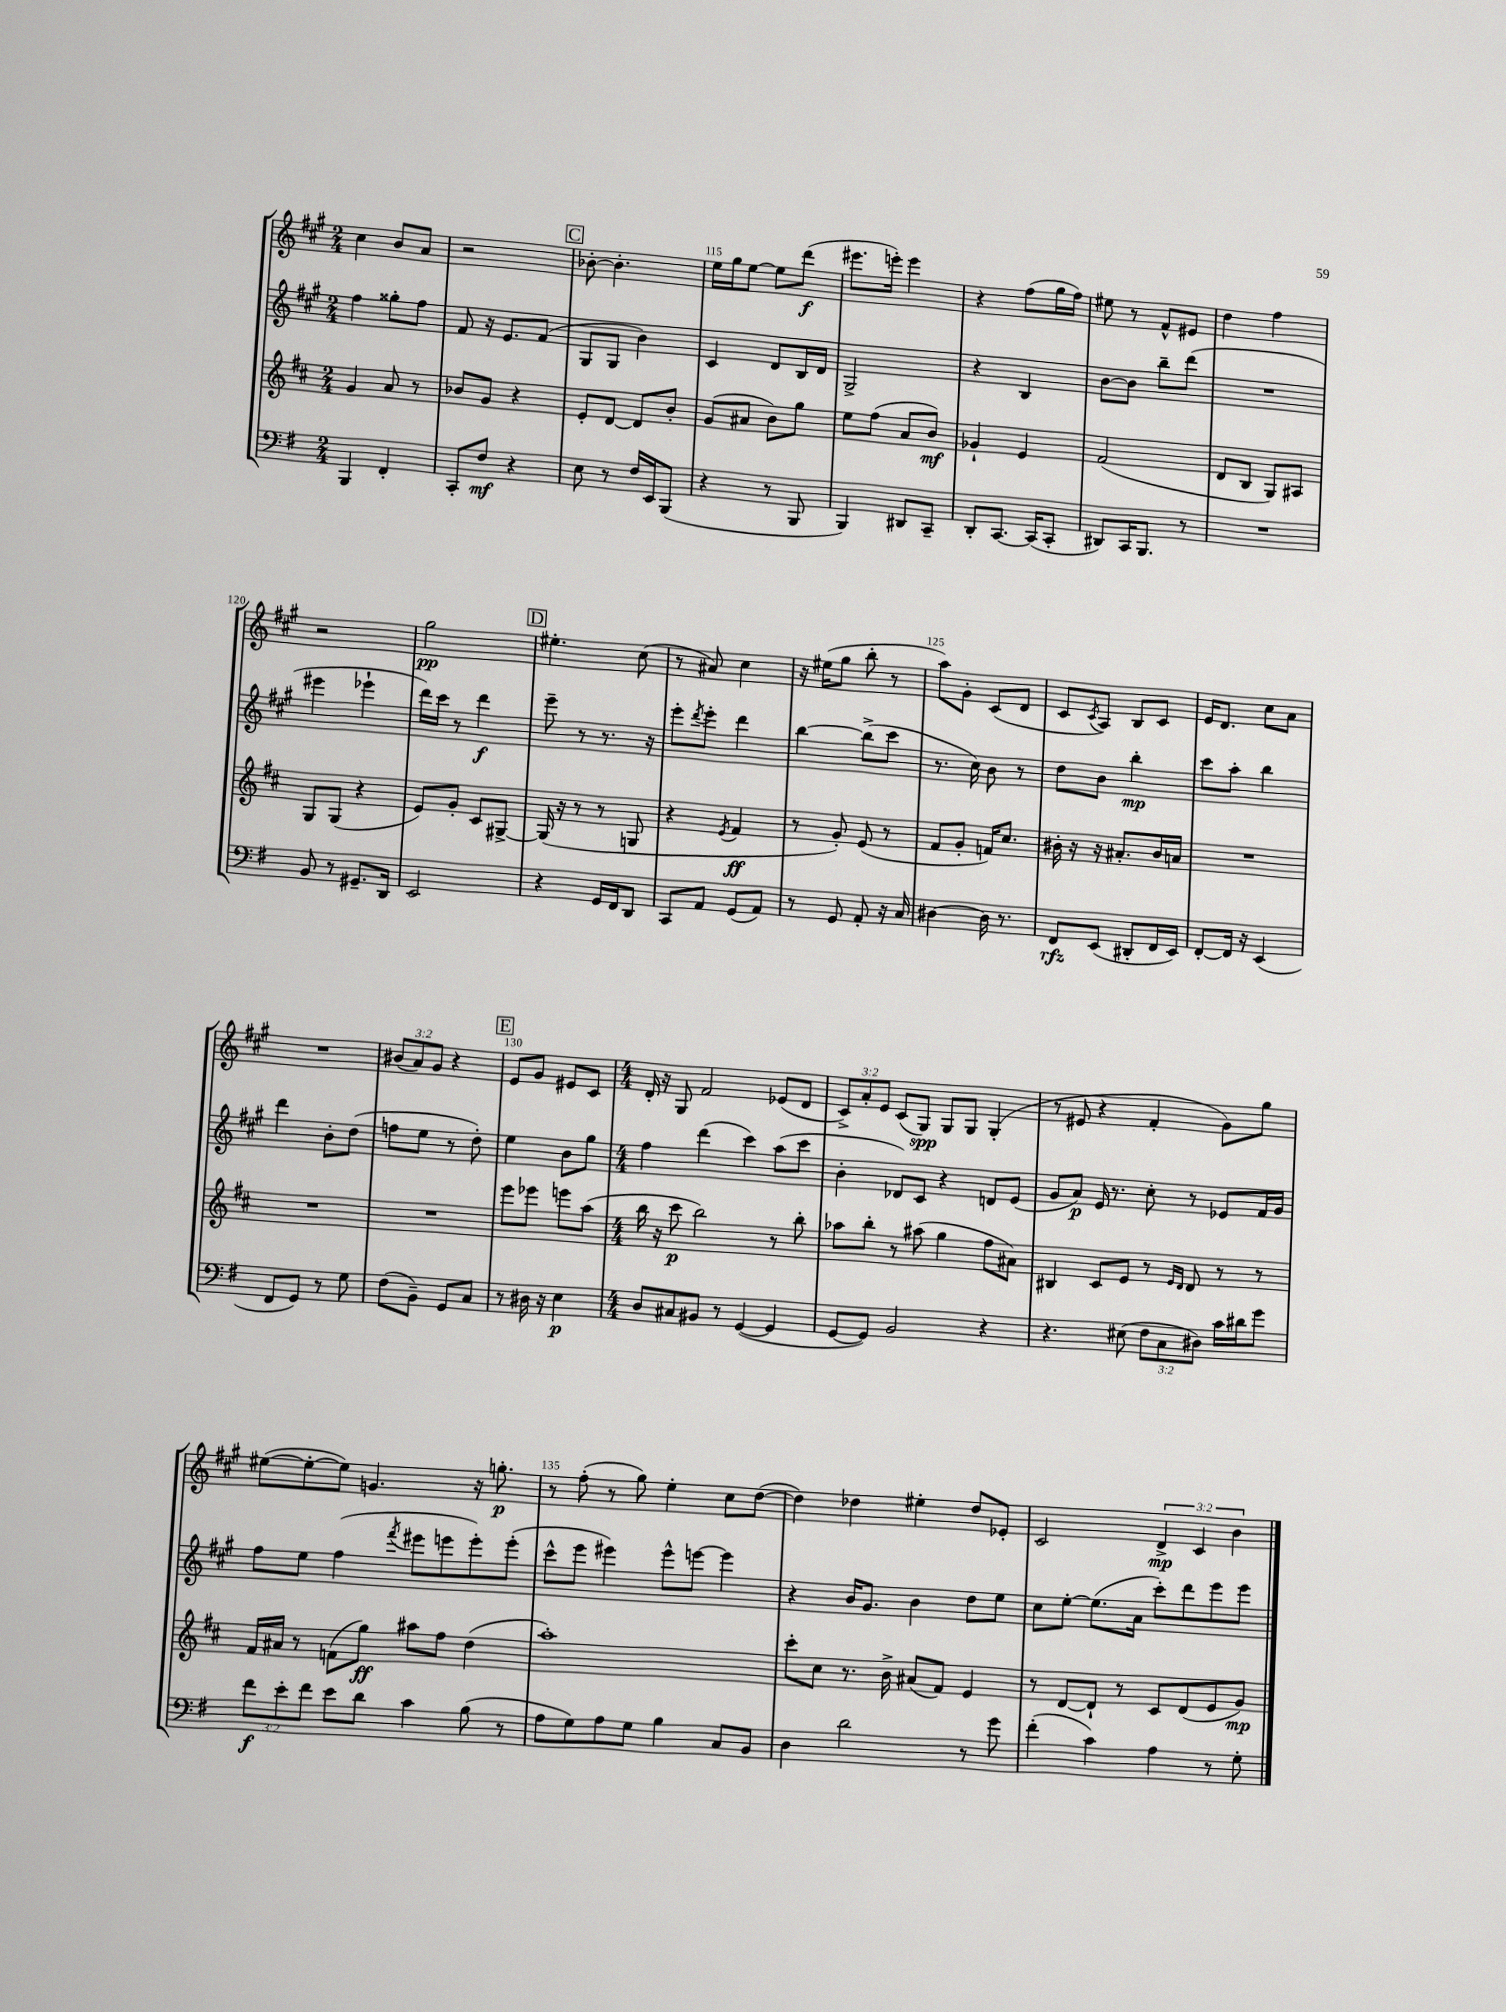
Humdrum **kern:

**kern	**kern	**kern	**kern
*staff4	*staff3	*staff2	*staff1
*clefF4	*clefG2	*clefG2	*clefG2
*k[f#]	*k[f#c#]	*k[f#c#g#]	*k[f#c#g#]
*M2/4	*M2/4	*M2/4	*M2/4
4BBB	4g	4ff#	4cc#
4FF#'	8a	8gg##'	8b
.	8r	8ff#	8a
=	=	=	=
8CC'	8b-	8f#	2r
8F#	8g	16r	.
.	.	8.e	.
4r	4r	.	.
.	.	(8f#	.
=	=	=	=
8E	8e'	8G#	[8b-'
8r	[8d	8G#	4.b-']
16F#	8d]	4b)	.
16EE	.	.	.
(8BBB	8b'	.	.
=	=	=	=
4r	(8g	4c#	16ee
.	.	.	16gg#
.	8a#	.	[8ee
8r	8b)	8d	8ee]
8BBB	8gg	16B	(8ddd
.	.	16d	.
=	=	=	=
4BBB)	8ee	2G#^	8.eee#
.	(8ff#	.	.
.	.	.	16eee')
8DD#	8a	.	4eee
8CC~	8b)	.	.
=	=	=	=
8DD'	4g-`	4r	4r
[8.CC	.	.	.
.	4e	4B	(8ff#
(16CC]	.	.	.
8CC'	.	.	16gg#
.	.	.	16ff#)
=	=	=	=
8DD#)	(2f#	[8b	8ee#
16CC	.	8b]	8r
8.BBB	.	.	.
.	.	8bb~	8f#^^
8r	.	(8ddd	8e#
=	=	=	=
2r	8d	2r	4dd
.	8B	.	.
.	8G)	.	4ff#
.	8A#	.	.
=	=	=	=
8BB	8G	4eee#	2r
8r	(8G	.	.
8.GG#~	4r	4eee-`	.
16DD	.	.	.
=	=	=	=
2EE	8e)	16ddd)	2gg#
.	.	16ccc#	.
.	8g'	8r	.
.	8c#	4ddd	.
.	[8G#^	.	.
=	=	=	=
4r	(16G#]	8eee~	4.ee#'
.	16r	.	.
.	8r	8r	.
16GG	8r	8.r	.
16FF#	.	.	.
8DD	8G	.	(8cc#
.	.	16r	.
=	=	=	=
8CC	4r	8eee'	8r
.	.	8qddd	.
8AA	.	8eee'	8a#)
.	8qe	.	.
(8GG	4f#	4ddd	4cc#
8AA)	.	.	.
=	=	=	=
8r	8r	[4bb	16r
.	.	.	(16ee#
8GG	8g')	.	8gg#
8AA'	(8e	(8bb^]	8bb'
16r	8r	8ccc#	8r
16C	.	.	.
=	=	=	=
[4D#	8f#	8.r	8aa)
.	8g'	.	8g#'
.	.	16cc#)	.
16D#]	16f)	8b	(8c#
8.r	8.cc#	.	.
.	.	8r	8d
=	=	=	=
8FF#	16b#'	8dd	8c#
.	16r	.	.
.	.	.	8qc#
(8EE	16r	8b	8A)
.	8.a#'	.	.
8DD#'	.	4bb'	8B
16FF#	16b#	.	8c#
16EE)	16a	.	.
=	=	=	=
[8FF#'	2r	8ccc#	16e
.	.	.	8.d
16FF#]	.	8aa'	.
16r	.	.	.
(4EE	.	4bb	8cc#
.	.	.	8a
=	=	=	=
8FF#	2r	4ddd	2r
8GG)	.	.	.
8r	.	8b'	.
8G	.	(8dd	.
=	=	=	=
(8F#	2r	8ff	(12b#
.	.	.	12a)
8BB~)	.	8ee	.
.	.	.	12g#
8GG	.	8r	4r
8C	.	8dd')	.
=	=	=	=
8r	8eee	4ee	8e
16D#	8eee-	.	8g#
16r	.	.	.
4E	8eee	8b	8e#
.	(8aa	8gg#	8c#
=	=	=	=
*M4/4	*M4/4	*M4/4	*M4/4
8D	16bb	4ff#	16d'
.	16r	.	16r
8C#	8ccc#	.	8G#
8BB#	2bb)	(4ddd	2f#
8r	.	.	.
([4GG	.	4ccc#)	.
4GG]	8r	(8aa	(8e-
.	8bb'	8ccc#	8d
=	=	=	=
[8GG	8aa-	4b'	12c#^)
.	.	.	12a'
8GG])	8bb'	.	.
.	.	.	12e
2BB	8r	8d-)	(8c#
.	(8aa#	8c#	8G#)
.	4gg	4r	8G#
.	.	.	8G#
4r	8ff#	8d	(4G#'
.	8a#)	(8e	.
=	=	=	=
4.r	4B#	8g#	8r
.	.	8a)	8e#
.	8c#	16e	4r
.	.	8.r	.
(8E#	8e	.	.
12F#	8r	8cc#'	4f#'
12C	.	.	.
.	16qqe	.	.
.	16qqd	.	.
.	8d	8r	.
12D#)	.	.	.
16c	8r	8e-	8g#)
16d#	.	.	.
8g	8r	16f#	8gg#
.	.	16g#	.
=	=	=	=
12f#	16f#	8ff#	([8ee#
.	16a#	.	.
12e'	.	.	.
.	8r	8ee	8ee#'_
12f#	.	.	.
8e	(8f	(4ff#	8ee#])
8d	8gg)	.	4.g
.	.	8qfff#	.
4c	8aa#	8eee#	.
.	8ff#	8eee	.
(8B	(4dd	8eee')	16r
.	.	.	8.gg'
8r	.	(8eee'	.
=	=	=	=
8A	1aa')	8ccc#^^	8r
8G)	.	8eee	(8ff#'
8A	.	4eee#)	8r
8G	.	.	8gg#)
4B	.	8eee#^^	4ee'
.	.	[8eee	.
8C	.	4eee]	8cc#
8BB	.	.	([8dd
=	=	=	=
4D	8ccc#'	4r	4dd])
.	8cc#	.	.
2d	8.r	16b	4dd-
.	.	8.g#	.
.	16b^	.	.
.	(8a#	4b	4ee#'
.	8f#)	.	.
8r	4e	8dd	8dd-
8g	.	8ee	8e-'
=	=	=	=
(4f#'	8r	8cc#	2c#
.	[8d	[8ee'	.
4c)	8d`]	(8.ee]	.
.	8r	.	.
.	.	16a	.
4A	8c#	8ccc#')	6d^
.	(8d	8ddd	.
.	.	.	6c#
8r	8e	8eee	.
.	.	.	6b
8G'	8g)	8eee	.
==	==	==	==
*-	*-	*-	*-
